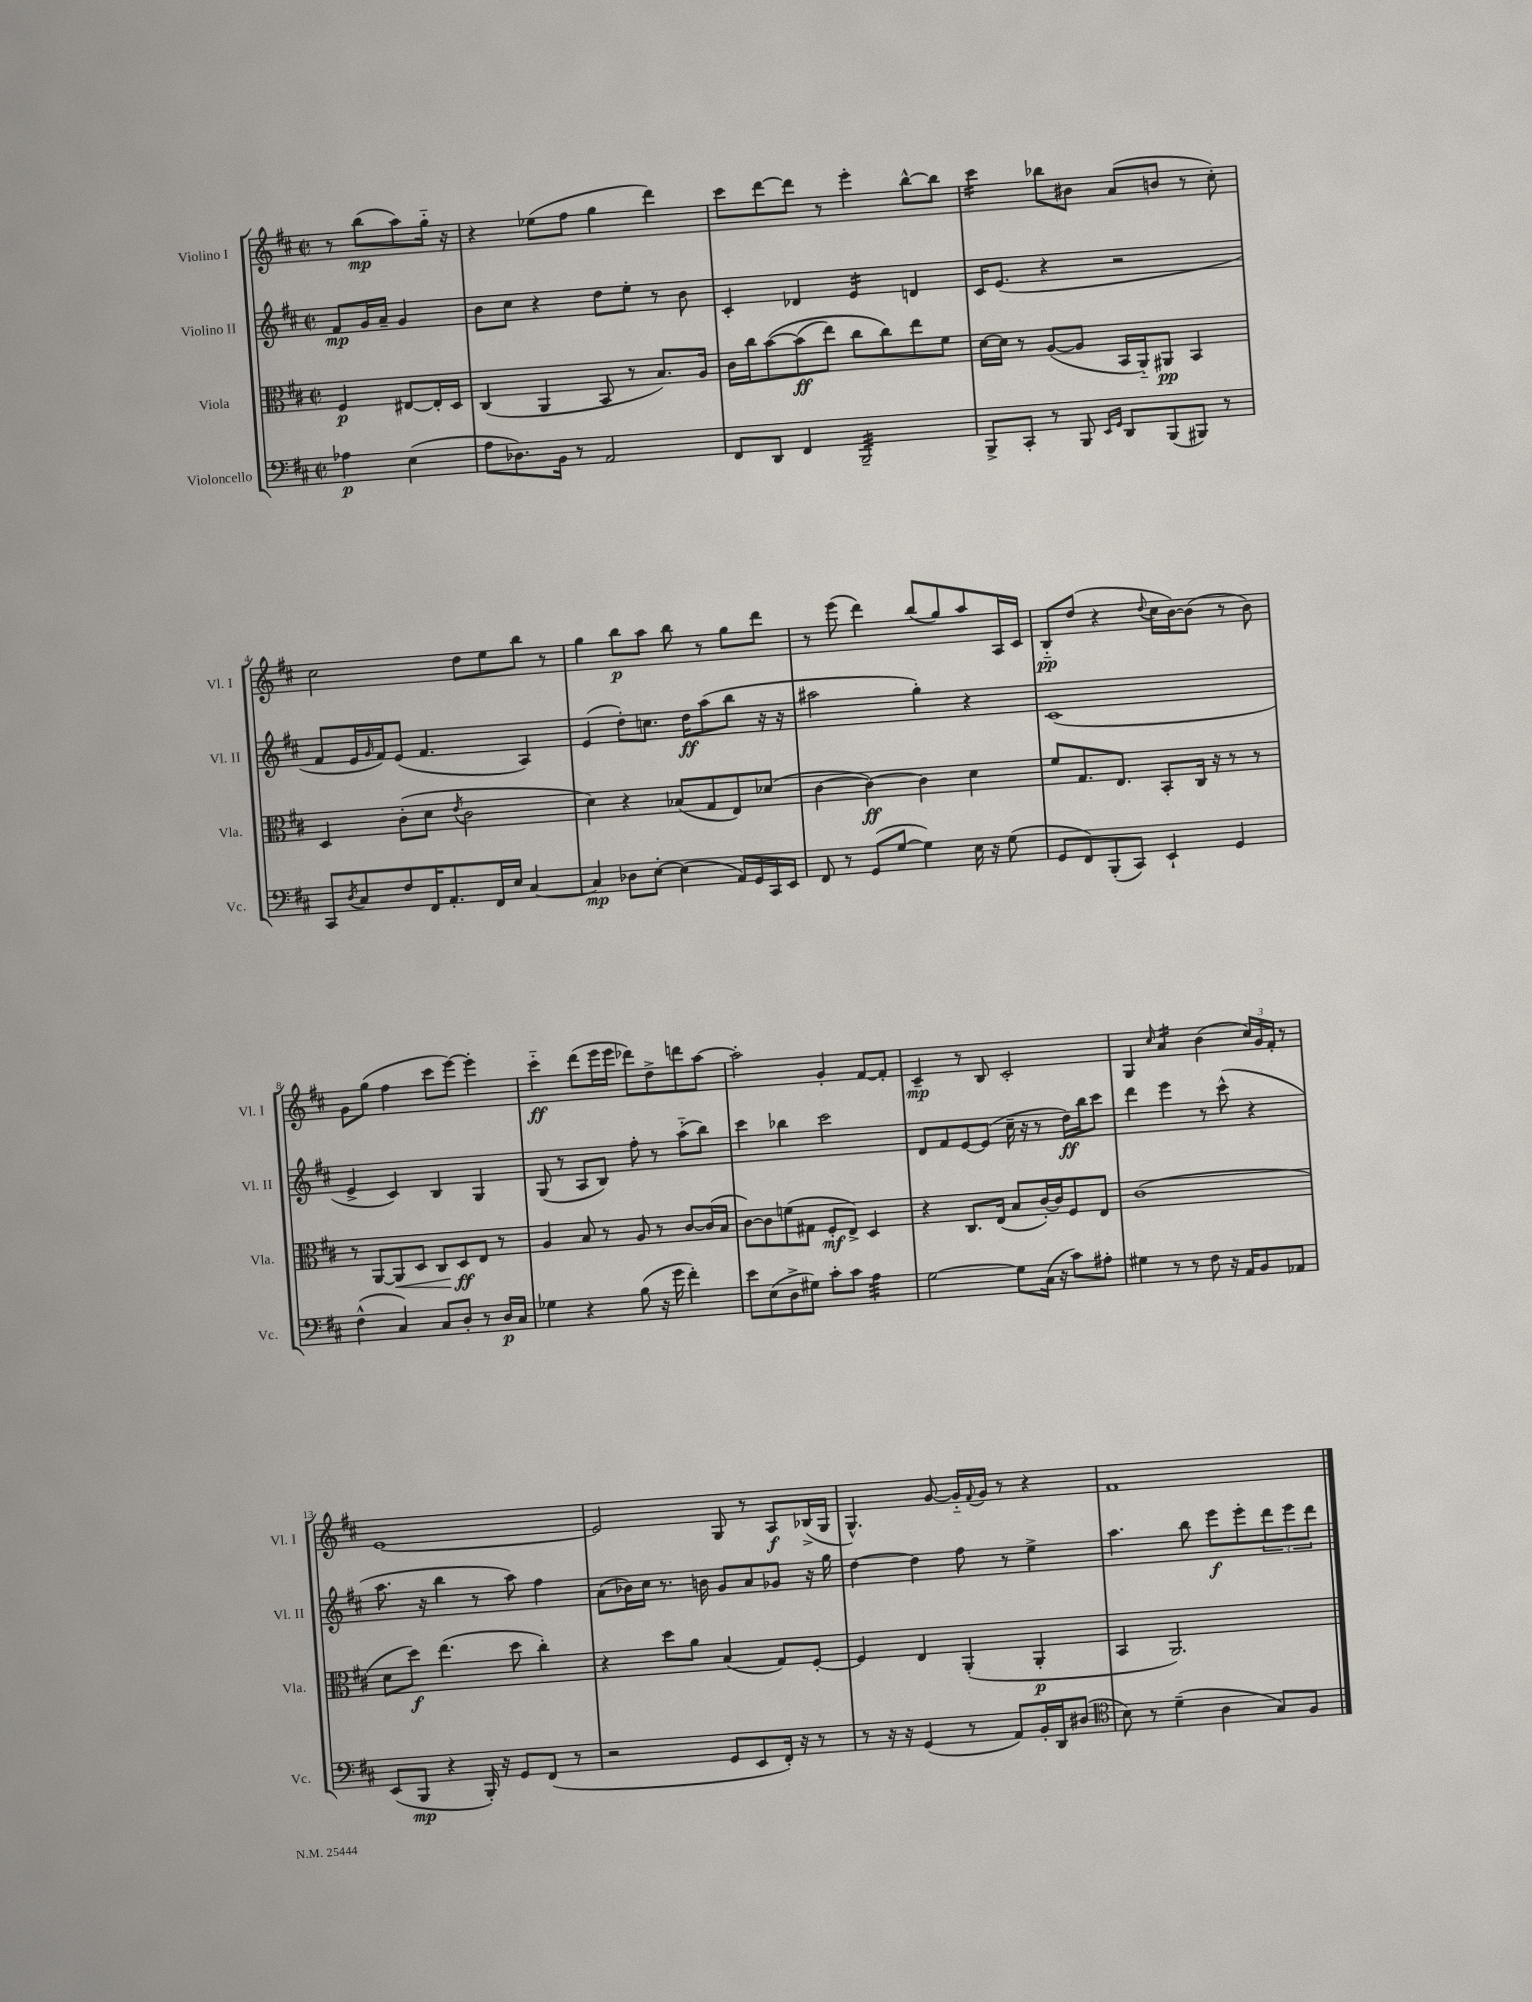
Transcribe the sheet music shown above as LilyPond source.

<<
\new StaffGroup <<
\new Staff = "s0" \with { instrumentName = "Violino I" shortInstrumentName = "Vl. I" } {
    \clef treble \key d \major \defaultTimeSignature \time 2/2 \partial 2
    r8 b''8\mp( a''8) g''16-_ r16 |
    r4 ees''8( fis''8 g''4 d'''4) |
    cis'''8 d'''8~ d'''8 r8 e'''4-. b''8~-^ b''8 |
    cis'''4:16 bes''8 bis'8 a'8( b'8 r8 cis''8-.) |
    cis''2 d''8 e''8 b''8 r8 |
    g''4 b''8\p a''8 b''8 r8 g''8 d'''8 |
    r8 e'''8( d'''4) b''8( g''8) a''8 a16 cis'16 |
    b8-_\pp d''8( r4 \appoggiatura { d''8 } cis''16 b'16~) b'8( r8 b'8) |
    g'8 g''8( fis''4 cis'''8 e'''8~) e'''4-. |
    cis'''4-_\ff d'''8( e'''16 e'''16 des'''8) d''8-> d'''8 a''8~ |
    a''2-. g'4-. fis'8~ fis'8-. |
    cis'4--\mp r8 b8 cis'2-. |
    g4 \grace { cis''16 } a'4:16 b'4( \tuplet 3/2 { cis''16) g'16 fis'16-. } r8 |
    e'1~ |
    e'2 g8 r8 a8\f bes16->( g16 |
    g4.-^) g'8~ g'16-_ \appoggiatura { fis'8 } g'16 r8 r4 |
    fis'1 \bar "|." |
}
\new Staff = "s1" \with { instrumentName = "Violino II" shortInstrumentName = "Vl. II" } {
    \clef treble \key d \major \defaultTimeSignature \time 2/2 \partial 2
    fis'8\mp g'16 a'16-- g'4 |
    b'8 cis''8 r4 d''8 e''8-. r8 b'8 |
    cis'4-. des'4 e'4:16 d'4 |
    cis'16 e'8.( r4 r2 |
    fis'8 e'16 \grace { g'16 } fis'16) e'8( fis'4. a4) |
    e'4( d''8-.) c''8. d''16\ff a''8( b''8 r16 r16 |
    ais''2 g''4-.) r4 |
    cis'1( |
    e'4-> cis'4) b4 g4 |
    g8( r8 a8 b8) fis''8-. r8 a''8-_( b''8) |
    cis'''4 bes''4 cis'''2 |
    d'8 fis'8 e'8~ e'8( cis''16-- r16 r8 d''16\ff) b''16 cis'''8 |
    d'''4 e'''4 r8 cis'''8-^( r4 |
    a''8. r16 b''4 r8 a''8) fis''4 |
    a'8( bes'16) cis''16 r8. b'16 g'8 a'8 ges'8 r16 g''16 |
    d''4~ d''4 fis''8 r8 e''4-> |
    a''4. b''8 e'''8\f e'''8-. \tuplet 3/2 { d'''8 e'''8 d'''8 } \bar "|." |
}
\new Staff = "s2" \with { instrumentName = "Viola" shortInstrumentName = "Vla." } {
    \clef alto \key d \major \defaultTimeSignature \time 2/2 \partial 2
    fis4\p eis8~ eis16-. d16 |
    cis4( a,4 b,8 r8 b8.) a16 |
    cis'16 cis''16 b'8~\( b'8\ff( e''8) cis''8 cis''8\) e''8 fis'8 |
    d'16~ d'16 r8 a8~( a8 b,16 a,16-_) ais,8\pp b,4 |
    d4 cis'8-.( d'8 \acciaccatura { e'8 } cis'2 |
    d'4) r4 bes8( g8 e8) des'8( |
    cis'4~ cis'4~\ff) cis'4 d'4 |
    fis'8 g8. e8. b,8-. cis16 r16 r8 r8 |
    r8 a,8~ a,8\< d8 cis8 d8\ff\! e8 r8 |
    a4 b8 r8 a8 r8 cis'8~ cis'16( b16 |
    cis'8~) cis'8 f'8( gis8 fis8-.\mf e8->) d4 |
    r4 cis8. e16( b8 cis'16~-.) cis'16 fis8 e8 |
    cis'1( |
    d'8 d''8\f) e''4.( d''8 cis''4-.) |
    r4 d''8 a'8 b4( g8) fis8~-. |
    fis4 e4 a,4-.( a,4-.\p |
    b,4 a,2.) \bar "|." |
}
\new Staff = "s3" \with { instrumentName = "Violoncello" shortInstrumentName = "Vc." } {
    \clef bass \key d \major \defaultTimeSignature \time 2/2 \partial 2
    aes4\p e4( |
    a8 des8.) b,16 r8 a,2 |
    fis,8 d,8 fis,4 b,,2:32-- |
    b,,8-> cis,8-. r8 b,,8 \grace { e,16 g,16 } d,8 b,,8( bis,,8) r8 |
    cis,8 \acciaccatura { d8 } cis8 fis8 fis,16 a,8.-. fis,16 e16 cis4~ |
    cis4\mp des8 e8~-. e4( a,16) g,16 cis,16 e,16 |
    fis,8 r8 g,8( g8~ g4) e16 r16 g8( |
    g,8 fis,8) b,,8-.( cis,8) e,4-! g,4 |
    fis4-^( cis4) cis8 d8-. r8 d16\p cis16 |
    ges4 r4 b8( r16 g'16 fis'4-.) |
    e'8 e8( d8-> gis8) cis'8-. cis'8 a4:32 |
    g2~ g8 cis16( r16 cis'8) ais8-. |
    gis4 r8 r8 fis8 r16 a,16 b,8 aes,8 |
    e,8( b,,8\mp r4 b,,16-.) r16 g,8 fis,8( r8 |
    r2 g,8 e,8 fis,16-.) r16 r8 |
    r8 r16 r16 g,4( r8 a,8) b,16-. d,16 dis8( |
    \clef tenor b8) r8 d'4--( a4 g8) fis8 \bar "|." |
}
>>
>>
